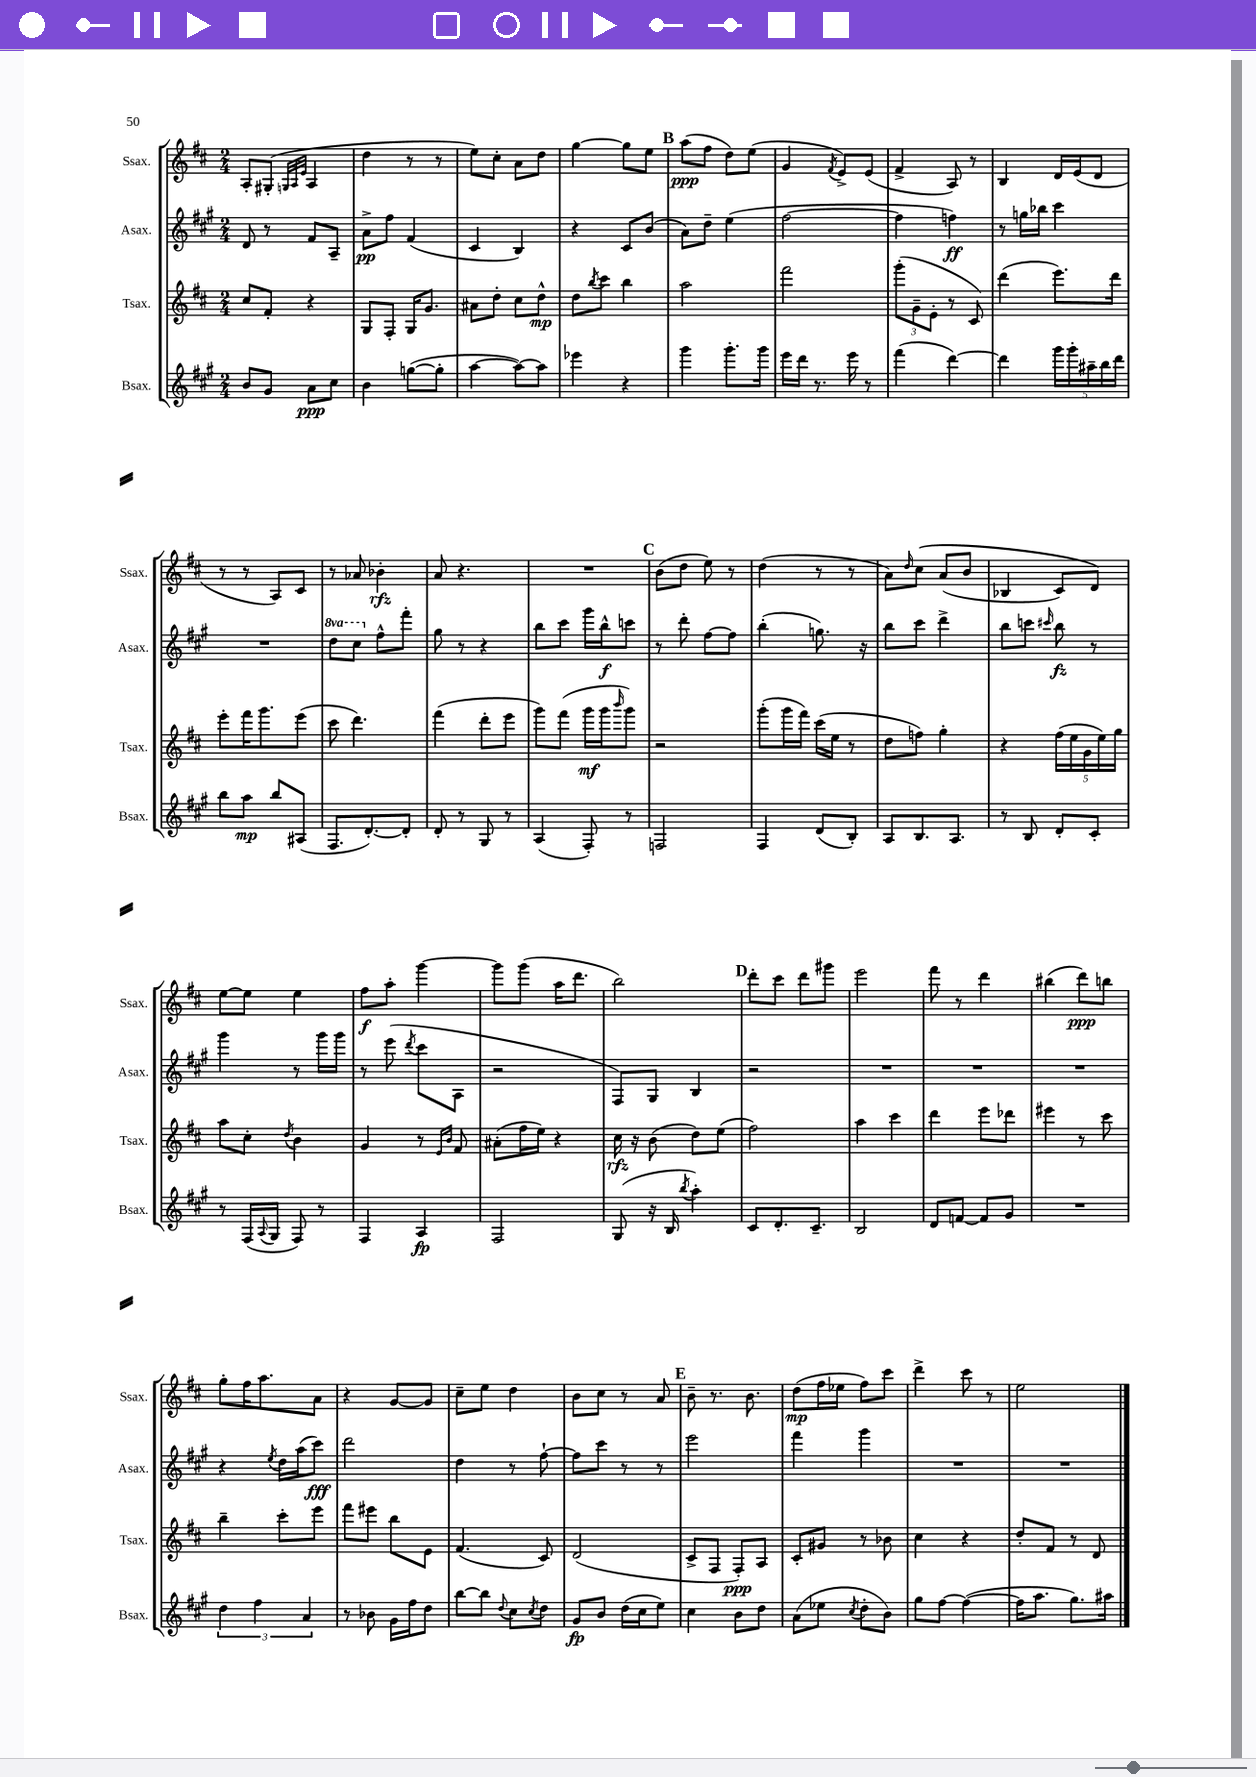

**kern	**dynam	**kern	**dynam	**kern	**dynam	**kern	**dynam
*part4	*part4	*part3	*part3	*part2	*part2	*part1	*part1
*staff4	*staff4	*staff3	*staff3	*staff2	*staff2	*staff1	*staff1
*I"Bsax.	*	*I"Tsax.	*	*I"Asax.	*	*I"Ssax.	*
*I'Bsax.	*	*I'Tsax.	*	*I'Asax.	*	*I'Ssax.	*
*clefG2	*	*clefG2	*	*clefG2	*	*clefG2	*
*k[f#c#g#]	*	*k[f#c#]	*	*k[f#c#g#]	*	*k[f#c#]	*
*M2/4	*	*M2/4	*	*M2/4	*	*M2/4	*
=9	=9	=9	=9	=9	=9	=9	=9
8b/L	.	8cc#/L	.	8d/	.	8A'/L	.
8g#/J	.	8f#'/J	.	8r	.	(8G#X'/J	.
.	.	.	.	.	.	32qqGn/LLL	.
.	.	.	.	.	.	32qqA/	.
.	.	.	.	.	.	32qqe/JJJ	.
8a\L	ppp	4r	.	8f#/L	.	4A/	.
8cc#\J	.	.	.	8A~/J	.	.	.
=10	=10	=10	=10	=10	=10	=10	=10
4b\	.	8G/L	.	8a^\L	pp	4dd\	.
.	.	8F#'/J	.	8ff#\J	.	.	.
([8ggn\L	.	16G/KL	.	(4f#/	.	8r	.
.	.	8.g/J	.	.	.	.	.
8gg'\J]	.	.	.	.	.	8r	.
=11	=11	=11	=11	=11	=11	=11	=11
[4aa\	.	8a#X\L	.	4c#/	.	8ee\L)	.
.	.	8dd'\J	.	.	.	8cc#'\J	.
8aa\L_)	.	8cc#\L	.	4B/)	.	8a\L	.
8aa\J]	.	8dd^^\J	mp	.	.	8dd\J	.
=12	=12	=12	=12	=12	=12	=12	=12
4eee-X\	.	8dd\L	.	4r	.	[4gg\	.
.	.	8qbb/	.	.	.	.	.
.	.	8ccc#\J	.	.	.	.	.
4r	.	4bb\	.	8c#/L	.	8gg\L]	.
.	.	.	.	(8b/J	.	8ee\J	.
!!LO:REH:place=s1:t=B
=13	=13	=13	=13	=13	=13	=13	=13
4ggg#\	.	2aa\	.	8a\L)	.	(8aa\L	ppp
.	.	.	.	8dd~\J	.	8ff#\J	.
8.ggg#'\L	.	.	.	(4ee\	.	8dd\L)	.
.	.	.	.	.	.	(8ee\J	.
16ggg#\Jk	.	.	.	.	.	.	.
=14	=14	=14	=14	=14	=14	=14	=14
16eee\LL	.	2fff#\	.	[2ff#\	.	4g/	.
16ddd\JJ	.	.	.	.	.	.	.
8.r	.	.	.	.	.	.	.
.	.	.	.	.	.	8qf#/	.
.	.	.	.	.	.	8e^/L)	.
16eee\	.	.	.	.	.	.	.
8r	.	.	.	.	.	(8e/J	.
=15	=15	=15	=15	=15	=15	=15	=15
(4fff#\	.	(12ggg'\L	.	4ff#\]	.	4f#^/	.
.	.	12g~\	.	.	.	.	.
.	.	12e'\J	.	.	.	.	.
[4ddd\)	.	8r	.	4ffn\)	ff	8A/)	.
.	.	8c#/)	.	.	.	8r	.
=16	=16	=16	=16	=16	=16	=16	=16
4ddd\]	.	(4ddd\	.	8r	.	4B/	.
.	.	.	.	16ggn\LL	.	.	.
.	.	.	.	16bb-X\JJ	.	.	.
20ggg#\LL	.	8.eee\L)	.	4ccc#\	.	16d/LL	.
20ggg#'\	.	.	.	.	.	.	.
.	.	.	.	.	.	(16e/J	.
20aa#X~\	.	.	.	.	.	.	.
.	.	.	.	.	.	8d/J	.
20bb\	.	.	.	.	.	.	.
.	.	16ddd\Jk	.	.	.	.	.
20ddd\JJ	.	.	.	.	.	.	.
!!LO:LB:g=z
=17	=17	=17	=17	=17	=17	=17	=17
8bb\L	.	8eee'\L	.	2r	.	8r	.
8aa\J	mp	16fff#\K	.	.	.	8r	.
.	.	8.ggg\	.	.	.	.	.
8bb/L	.	.	.	.	.	8A/L)	.
(8A#X/J	.	(8eee\J	.	.	.	8c#/J	.
=18	=18	=18	=18	=18	=18	=18	=18
*	*	*	*	*8va	*	*	*
8.F#/L	.	8ccc#\	.	8ddd\L	.	8r	.
.	.	4.ddd\)	.	8ccc#\J	.	8a-X/	.
[8.d'/)	.	.	.	.	.	.	.
*	*	*	*	*X8va	*	*	*
.	.	.	.	8ff#^^\L	.	4b-X'\	rfz
8d'/J]	.	.	.	8fff#'\J	.	.	.
=19	=19	=19	=19	=19	=19	=19	=19
8d'/	.	(4fff#\	.	8gg#\	.	8a/	.
8r	.	.	.	8r	.	4.r	.
8G#/	.	8ddd'\L	.	4r	.	.	.
8r	.	8eee\J	.	.	.	.	.
=20	=20	=20	=20	=20	=20	=20	=20
(4A/	.	8ggg\L)	.	8bb\L	.	2r	.
.	.	(8fff#\J	.	8ccc#\J	.	.	.
8F#'/)	.	16ggg\LL	mf	16ggg#\LL	.	.	.
.	.	16ggg\J	.	16bb^^\J	f	.	.
.	.	16qqbbb/	.	.	.	.	.
8r	.	8ggg\J)	.	8cccn\J	.	.	.
!!LO:REH:place=s1:t=C
=21	=21	=21	=21	=21	=21	=21	=21
2Fn/	.	2r	.	8r	.	(8b\L	.
.	.	.	.	8ddd'\	.	8dd\J	.
.	.	.	.	[8ff#\L	.	8ee\)	.
.	.	.	.	8ff#\J]	.	8r	.
=22	=22	=22	=22	=22	=22	=22	=22
4F#/	.	(8ggg'\L	.	(4bb'\	.	(4dd\	.
.	.	16ggg\L	.	.	.	.	.
.	.	16fff#\JJ)	.	.	.	.	.
(8d/L	.	(16ccc#\LL	.	8.ggn\)	.	8r	.
.	.	16ee\JJ	.	.	.	.	.
8B'/J)	.	8r	.	.	.	8r	.
.	.	.	.	16r	.	.	.
=23	=23	=23	=23	=23	=23	=23	=23
8A/L	.	8dd\L	.	8bb\L	.	8a\L)	.
.	.	.	.	.	.	16qqdd/	.
8.B/	.	8ffn\J)	.	8ccc#\J	.	(8cc#\J	.
.	.	4gg'\	.	4ddd^\	.	(8a/L	.
8.A/J	.	.	.	.	.	.	.
.	.	.	.	.	.	8b/J	.
=24	=24	=24	=24	=24	=24	=24	=24
8r	.	4r	.	8bb\L	.	4B-X/	.
8B/	.	.	.	8cccn\J	.	.	.
.	.	.	.	16qqccc#X/	.	.	.
8d'/L	.	(20ff#\LL	.	8bb\	fz	8c#/L)	.
.	.	20ee\	.	.	.	.	.
.	.	20g\	.	.	.	.	.
8c#'/J	.	.	.	8r	.	8d/J)	.
.	.	20ee\)	.	.	.	.	.
.	.	20gg\JJ	.	.	.	.	.
!!LO:LB:g=z
=25	=25	=25	=25	=25	=25	=25	=25
8r	.	8aa\L	.	4ggg#\	.	[8ee\L	.
(16F#/LL	.	8cc#'\J	.	.	.	8ee\J]	.
8qqA/	.	.	.	.	.	.	.
16G#/JJ	.	.	.	.	.	.	.
.	.	8qdd/	.	.	.	.	.
8F#/)	.	4b\	.	8r	.	4ee\	.
8r	.	.	.	16ggg#\LL	.	.	.
.	.	.	.	16ggg#\JJ	.	.	.
=26	=26	=26	=26	=26	=26	=26	=26
4F#/	.	4g/	.	8r	.	8ff#\L	f
.	.	.	.	(8eee\	.	8aa'\J	.
.	.	.	.	8qddd/	.	.	.
4A/	fp	8r	.	8ccc#\L	.	[4ggg\	.
.	.	16qqe/LL	.	.	.	.	.
.	.	16qqb/JJ	.	.	.	.	.
.	.	8f#/	.	8A\J	.	.	.
=27	=27	=27	=27	=27	=27	=27	=27
2F#/	.	(8a#X'\L	.	2r	.	8ggg\L]	.
.	.	16ff#\L	.	.	.	(8ggg\J	.
.	.	16ee\JJ)	.	.	.	.	.
.	.	4r	.	.	.	16aa\KL	.
.	.	.	.	.	.	8.ddd\J	.
=28	=28	=28	=28	=28	=28	=28	=28
(8G#/	.	16cc#\	rfz	8F#/L)	.	2bb\)	.
.	.	16r	.	.	.	.	.
16r	.	(8b\	.	8G#/J	.	.	.
16B/	.	.	.	.	.	.	.
8qbb/	.	.	.	.	.	.	.
4aa'\)	.	8dd\L)	.	4B/	.	.	.
.	.	(8ee\J	.	.	.	.	.
!!LO:REH:place=s1:t=D
=29	=29	=29	=29	=29	=29	=29	=29
8c#/L	.	2ff#\)	.	2r	.	8ddd'\L	.
8.d'/	.	.	.	.	.	8ccc#\J	.
.	.	.	.	.	.	8ddd\L	.
8.c#~/J	.	.	.	.	.	.	.
.	.	.	.	.	.	8ggg#X\J	.
=30	=30	=30	=30	=30	=30	=30	=30
2B/	.	4aa\	.	2r	.	2eee\	.
.	.	4ccc#\	.	.	.	.	.
=31	=31	=31	=31	=31	=31	=31	=31
8d/L	.	4ddd\	.	2r	.	8fff#\	.
[8fn/J	.	.	.	.	.	8r	.
8f/L]	.	8eee\L	.	.	.	4ddd\	.
8g#/J	.	8ddd-X\J	.	.	.	.	.
=32	=32	=32	=32	=32	=32	=32	=32
2r	.	4eee#X\	.	2r	.	(4bb#X\	.
.	.	8r	.	.	.	8ddd\L)	ppp
.	.	8ccc#\	.	.	.	8bbn\J	.
!!LO:LB:g=z
=33	=33	=33	=33	=33	=33	=33	=33
6dd\	.	4bb~\	.	4r	.	8gg'\L	.
.	.	.	.	.	.	16ff#\K	.
6ff#\	.	.	.	.	.	.	.
.	.	.	.	.	.	8.aa\	.
.	.	.	.	8qee/	.	.	.
.	.	8ccc#'\L	.	16dd\LL	.	.	.
.	.	.	.	(16aa\J	.	.	.
6a/	.	.	.	.	.	.	.
.	.	8eee\J	.	8ccc#\J)	fff	8a\J	.
=34	=34	=34	=34	=34	=34	=34	=34
8r	.	8fff#\L	.	2ddd\	.	4r	.
8b-X\	.	8eee#X\J	.	.	.	.	.
16g#\LL	.	8bb\L	.	.	.	[8g/L	.
16ff#\J	.	.	.	.	.	.	.
8dd\J	.	8e\J	.	.	.	8g/J]	.
=35	=35	=35	=35	=35	=35	=35	=35
[8bb\L	.	(4.f#/	.	4dd\	.	8cc#~\L	.
8bb\J]	.	.	.	.	.	8ee\J	.
8qqdd/	.	.	.	.	.	.	.
8cc#\L	.	.	.	8r	.	4dd\	.
8qcc#/	.	.	.	.	.	.	.
8dd\J	.	8c#/)	.	[8ff#`\	.	.	.
=36	=36	=36	=36	=36	=36	=36	=36
8g#/L	fp	(2d/	.	8ff#\L]	.	8b\L	.
8b/J	.	.	.	8ccc#\J	.	8cc#\J	.
(16dd\LL	.	.	.	8r	.	8r	.
16cc#\J	.	.	.	.	.	.	.
8ee\J)	.	.	.	8r	.	8a/	.
!!LO:REH:place=s1:t=E
=37	=37	=37	=37	=37	=37	=37	=37
4cc#\	.	8c#^/L	.	2eee\	.	8b~\	.
.	.	8F#/J	.	.	.	8.r	.
8b\L	.	8F#'/L)	ppp	.	.	.	.
.	.	.	.	.	.	8.b\	.
8dd\J	.	8A/J	.	.	.	.	.
=38	=38	=38	=38	=38	=38	=38	=38
(8a\L	.	8c#'/L	.	4fff#\	.	(8dd\L	mp
8ee-X\J	.	8g#X/J	.	.	.	16ff#\L	.
.	.	.	.	.	.	16ee-X\JJ	.
8qcc#/	.	.	.	.	.	.	.
8dd'\L	.	8r	.	4ggg#\	.	8ff#\L)	.
8b\J)	.	8b-X\	.	.	.	8ccc#\J	.
=39	=39	=39	=39	=39	=39	=39	=39
8gg#\L	.	4cc#\	.	2r	.	4ddd^\	.
[8ff#\J	.	.	.	.	.	.	.
(4ff#\_	.	4r	.	.	.	8ccc#\	.
.	.	.	.	.	.	8r	.
=40	=40	=40	=40	=40	=40	=40	=40
16ff#\KL]	.	8dd'/L	.	2r	.	2ee\	.
8.aa\J	.	.	.	.	.	.	.
.	.	8f#/J	.	.	.	.	.
8.gg#\L)	.	8r	.	.	.	.	.
.	.	8d/	.	.	.	.	.
16aa#X\Jk	.	.	.	.	.	.	.
==	==	==	==	==	==	==	==
*-	*-	*-	*-	*-	*-	*-	*-
